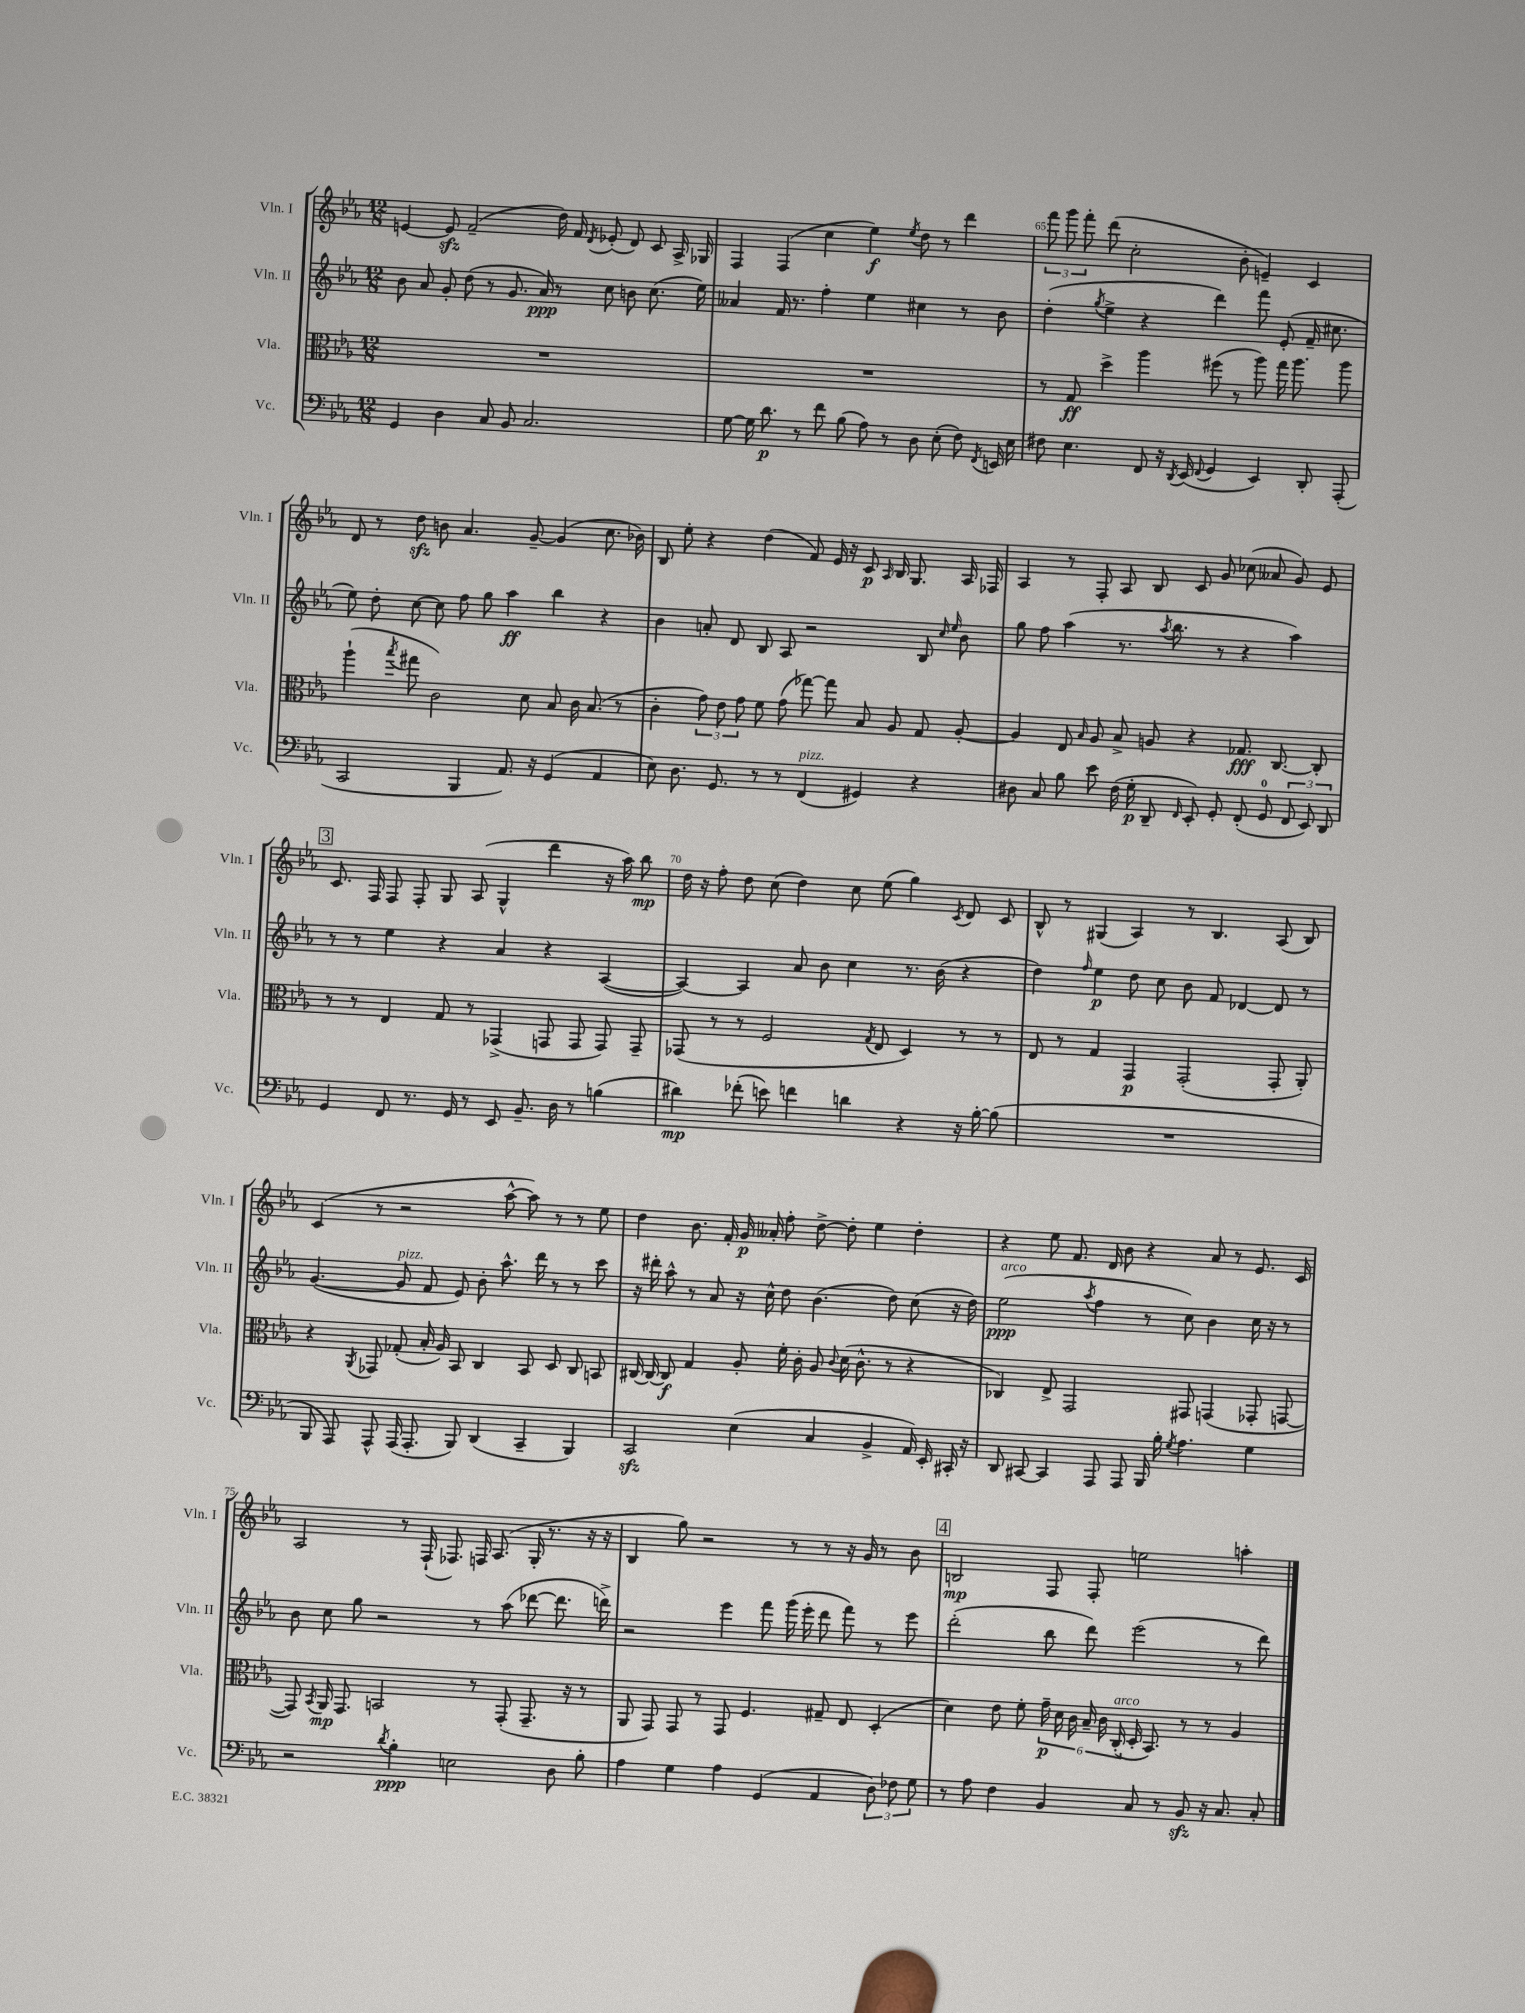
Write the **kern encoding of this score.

**kern	**dynam	**kern	**dynam	**kern	**dynam	**kern	**dynam
*part4	*part4	*part3	*part3	*part2	*part2	*part1	*part1
*staff4	*staff4	*staff3	*staff3	*staff2	*staff2	*staff1	*staff1
*I"Vc.	*	*I"Vla.	*	*I"Vln. II	*	*I"Vln. I	*
*I'Vc.	*	*I'Vla.	*	*I'Vln. II	*	*I'Vln. I	*
*clefF4	*	*clefC3	*	*clefG2	*	*clefG2	*
*k[b-e-a-]	*	*k[b-e-a-]	*	*k[b-e-a-]	*	*k[b-e-a-]	*
*M12/8	*	*M12/8	*	*M12/8	*	*M12/8	*
=63	=63	=63	=63	=63	=63	=63	=63
4GG/	.	1.r	.	8b-\	.	[4en/	.
.	.	.	.	8a-/	.	.	.
4D\	.	.	.	8g'/	.	8ezz/]	.
.	.	.	.	(8dd\	.	(2f~/	.
8C/	.	.	.	8r	.	.	.
8BB-/	.	.	.	8.g/	.	.	.
2.C/	.	.	.	.	.	.	.
.	.	.	.	16a-/)	ppp	.	.
.	.	.	.	8r	.	16dd\)	.
.	.	.	.	.	.	16f/	.
.	.	.	.	.	.	8qd/	.
.	.	.	.	8cc\	.	(8e-X'/	.
.	.	.	.	8bn\	.	8d/)	.
.	.	.	.	(8.cc\	.	8c/	.
.	.	.	.	.	.	16A-^/	.
.	.	.	.	16ee-\)	.	16G-X/	.
=64	=64	=64	=64	=64	=64	=64	=64
[8G\	.	1.r	.	4a--X/	.	4F/	.
16G\]	.	.	.	.	.	.	.
8.d\	p	.	.	.	.	.	.
.	.	.	.	16f/	.	(4F/	.
.	.	.	.	8.r	.	.	.
8r	.	.	.	.	.	.	.
8f\	.	.	.	4ff'\	.	4cc\	.
(8B-\	.	.	.	.	.	.	.
8A-\)	.	.	.	4ee-\	.	4ee-\)	f
8r	.	.	.	.	.	.	.
.	.	.	.	.	.	8qee-/	.
8D\	.	.	.	4cc#X\	.	8dd\	.
(8E-'\	.	.	.	.	.	8r	.
8F\)	.	.	.	8r	.	4ddd\	.
8qFF/	.	.	.	.	.	.	.
16EEn/	.	.	.	8b-\	.	.	.
16E-\	.	.	.	.	.	.	.
=65	=65	=65	=65	=65	=65	=65	=65
8F#X\	.	8r	.	(4dd'\	.	12fff\	.
.	.	.	.	.	.	12ggg\	.
4.E-\	.	8G/	ff	.	.	.	.
.	.	.	.	.	.	12fff'\	.
.	.	.	.	8qgg/	.	.	.
.	.	4dd^\	.	4ee-^\	.	(8ddd\	.
.	.	.	.	.	.	2cc'\	.
8FF/	.	4aa-\	.	4r	.	.	.
16r	.	.	.	.	.	.	.
8qDD/	.	.	.	.	.	.	.
(16EE-/	.	.	.	.	.	.	.
8qqFF/	.	.	.	.	.	.	.
4GG/	.	(8ff#X\	.	4ddd\)	.	.	.
.	.	8r	.	.	.	8b-'\	.
4EE-/)	.	8aa-\)	.	8fff\	.	4en~/)	.
.	.	16gg\	.	(8e-'/	.	.	.
.	.	8.aa-\	.	.	.	.	.
8DD'/	.	.	.	16f~/	.	4c/	.
.	.	.	.	8.cc#X\	.	.	.
(8AAA-'/	.	8aa-\	.	.	.	.	.
!!LO:LB:g=z
=66	=66	=66	=66	=66	=66	=66	=66
2CC/	.	(4aa-`\	.	8ee-\)	.	8d/	.
.	.	.	.	8dd'\	.	8r	.
.	.	8qbb-/	.	.	.	.	.
.	.	8gg#X\	.	[8cc\	.	8ddzz\	.
.	.	2c\)	.	8cc\]	.	8bn\	.
4BBB-/	.	.	.	8ff\	.	4.a-/	.
.	.	.	.	8gg\	.	.	.
8.AA-/)	.	.	.	4aa-\	ff	.	.
.	.	8d\	.	.	.	[8g~/	.
16r	.	.	.	.	.	.	.
(4GG/	.	8B-/	.	4bb-\	.	(4g/]	.
.	.	16c\	.	.	.	.	.
.	.	(8.B-/	.	.	.	.	.
4AA-/	.	.	.	4r	.	8.cc\	.
.	.	8r	.	.	.	.	.
.	.	.	.	.	.	16b-X\)	.
=67	=67	=67	=67	=67	=67	=67	=67
8E-\)	.	4c'\	.	4b-\	.	8B-/	.
8.D\	.	.	.	.	.	8ee-'\	.
.	.	12g\)	.	8an'/	.	4r	.
8.GG/	.	.	.	.	.	.	.
.	.	12e-\	.	.	.	.	.
.	.	.	.	8d/	.	.	.
.	.	12g\	.	.	.	.	.
8r	.	8f\	.	8B-/	.	(4dd\	.
8r	.	(8g\	.	8A-/	.	.	.
!LO:TX:a:i:t=pizz.	!	!	!	!	!	!	!
(4FF/	.	[8gg-X\)	.	2r	.	8f/)	.
.	.	8gg-\]	.	.	.	16e-/	.
.	.	.	.	.	.	16r	.
4GG#X/)	.	8B-/	.	.	.	8c/	p
.	.	.	.	.	.	16qqA-/	.
.	.	8A-/	.	.	.	16B-/	.
.	.	.	.	.	.	8.G/	.
4r	.	8G/	.	8B-/	.	.	.
.	.	.	.	16qqcc/	.	.	.
.	.	.	.	16qqee-/	.	.	.
.	.	[8A-'/	.	8b-\	.	16A-/	.
.	.	.	.	.	.	16F-X/	.
=68	=68	=68	=68	=68	=68	=68	=68
8D#X\	.	4A-/]	.	8gg\	.	4A-/	.
8C/	.	.	.	8ff\	.	.	.
8B-\	.	8E-/	.	(4aa-\	.	8r	.
.	.	16qqB-/	.	.	.	.	.
8e-\	.	8A-/	.	.	.	8F'/	.
(16F\	.	8B-^/	.	8.r	.	8A-/	.
16G'\	p	.	.	.	.	.	.
8DD~/	.	8An/	.	.	.	8B-/	.
.	.	.	.	8qaa-/	.	.	.
.	.	.	.	8.bb-\	.	.	.
16qqFF/	.	.	.	.	.	.	.
8EE-'/)	.	4r	.	.	.	8c/	.
8GG'/	.	.	.	8r	.	8g/	.
(8FF'/	.	8.G-X/	fff	4r	.	(8cc-X\	.
8GG/	.	.	.	.	.	8a--X/	.
.	.	[8.C/	.	.	.	.	.
12FF/	.	.	.	4aa-\)	.	8g/)	.
12EE-/)	.	.	.	.	.	.	.
.	.	8C'/]	.	.	.	8e-/	.
12DD/	.	.	.	.	.	.	.
!!LO:LB:g=z
!!LO:REH:place=s1:t=3
=69	=69	=69	=69	=69	=69	=69	=69
4GG/	.	8r	.	8r	.	8.c/	.
.	.	8r	.	8r	.	.	.
.	.	.	.	.	.	16F/	.
8FF/	.	4E-/	.	4ee-\	.	8F/	.
8.r	.	.	.	.	.	8F'/	.
.	.	8G/	.	4r	.	8G/	.
16GG/	.	.	.	.	.	.	.
8r	.	8r	.	.	.	(8A-/	.
8EE-/	.	(4GG-X^/	.	4a-/	.	4G^^/	.
8.BB-~/	.	.	.	.	.	.	.
.	.	8GGn/	.	4r	.	4ddd\	.
16D\	.	.	.	.	.	.	.
8r	.	8GG/	.	.	.	.	.
(4Bn\	.	8GG/)	.	([4A-/	.	16r	.
.	.	.	.	.	.	16aa-\)	.
.	.	8GG~/	.	.	.	8bb-\	mp
=70	=70	=70	=70	=70	=70	=70	=70
4d#X\)	mp	(8GG-X/	.	4A-/_)	.	16dd\	.
.	.	.	.	.	.	16r	.
.	.	8r	.	.	.	8ff'\	.
(8f-X'\	.	8r	.	4A-/]	.	8dd\	.
8en\)	.	2F/	.	.	.	(8cc\	.
4fn\	.	.	.	8a-/	.	4dd\)	.
.	.	.	.	8b-\	.	.	.
4dn\	.	.	.	4cc\	.	8cc\	.
.	.	8qG/	.	.	.	.	.
.	.	8E-/	.	.	.	(8ee-\	.
4r	.	4D/)	.	8.r	.	4gg\)	.
.	.	.	.	(16b-\	.	.	.
.	.	.	.	.	.	8qc/	.
16r	.	8r	.	4r	.	8d/	.
[16B-'\	.	.	.	.	.	.	.
(8B-\]	.	8r	.	.	.	8c/	.
=71	=71	=71	=71	=71	=71	=71	=71
1.r	.	8E-/	.	4dd\)	.	8B-^^/	.
.	.	8r	.	.	.	8r	.
.	.	.	.	16qqff/	.	.	.
.	.	4G/	.	4ee-\	p	(4G#X/	.
.	.	4GG/	p	8dd\	.	4A-/)	.
.	.	.	.	8cc\	.	.	.
.	.	(2GG'/	.	8b-\	.	8r	.
.	.	.	.	8f/	.	4.B-/	.
.	.	.	.	[4d-X/	.	.	.
.	.	8GG'/	.	8d-/]	.	(8A-/	.
.	.	8AA-'/)	.	8r	.	8B-/)	.
!!LO:LB:g=z
=72	=72	=72	=72	=72	=72	=72	=72
8BBB-/	.	4r	.	([4.g/	.	(4c/	.
8AAA-/)	.	.	.	.	.	.	.
.	.	8qAA-/	.	.	.	.	.
8AAA-^^/	.	8GG-X/	.	.	.	8r	.
!	!	!	!	!LO:TX:a:i:t=pizz.	!	!	!
(16AAA-/	.	(8G-X'/	.	8g/]	.	2r	.
8.AAA-'/	.	.	.	.	.	.	.
.	.	16B-'/	.	8f/	.	.	.
.	.	16A-/)	.	.	.	.	.
8BBB-/)	.	8BB-/	.	8e-/)	.	.	.
(4DD/	.	4C/	.	8b-'\	.	.	.
.	.	.	.	8.aa-^^\	.	[8aa-^^\	.
4CC~/	.	8BB-/	.	.	.	8aa-\])	.
.	.	.	.	16ddd\	.	.	.
.	.	8D/	.	8r	.	8r	.
4BBB-/)	.	8C/	.	8r	.	8r	.
.	.	8BBn/	.	8ccc\	.	8ee-\	.
=73	=73	=73	=73	=73	=73	=73	=73
2CCzz/	.	[16C#X/	.	16r	.	4dd\	.
.	.	16C#/_	.	16ddd#X'\	.	.	.
.	.	8C#/]	f	8aa-^^\	.	.	.
.	.	4G/	.	8r	.	8.b-\	.
.	.	.	.	8a-/	.	.	.
.	.	.	.	.	.	16f'/	.
(4E-\	.	8A-'/	.	16r	.	16g/	p
.	.	.	.	16cc^^\	.	16a--X'/	.
.	.	16f'\	.	8dd\	.	8ff'\	.
.	.	16c'\	.	.	.	.	.
4C/	.	8A-/	.	(4.b-\	.	[8dd^\	.
.	.	8qqc/	.	.	.	.	.
.	.	(16d\	.	.	.	8dd'\]	.
.	.	8.c^^\	.	.	.	.	.
4BB-^/	.	.	.	.	.	4ee-\	.
.	.	8r	.	8dd\)	.	.	.
16AA-/)	.	4r	.	(8cc\	.	4dd'\	.
16EE-'/	.	.	.	.	.	.	.
16CC#X'/	.	.	.	16r	.	.	.
16r	.	.	.	16dd\)	.	.	.
=74	=74	=74	=74	=74	=74	=74	=74
!	!	!	!	!LO:TX:a:i:t=arco	!	!	!
8DD/	.	4C-X/)	.	(2ee-\	ppp	4r	.
[8CC#X/	.	.	.	.	.	.	.
4CC#/]	.	8E-^/	.	.	.	8ee-\	.
.	.	2GG/	.	.	.	8.f/	.
.	.	.	.	8qaa-/	.	.	.
8AAA-/	.	.	.	4ff\	.	.	.
.	.	.	.	.	.	16d/	.
8AAA-/	.	.	.	.	.	8b-\	.
16BBB-/	.	.	.	8r	.	4r	.
16B-'\	.	.	.	.	.	.	.
8qG/	.	.	.	.	.	.	.
4.A-\	.	8GG#X/	.	8cc\)	.	.	.
.	.	(4GGn/	.	4b-\	.	8a-/	.
.	.	.	.	.	.	8r	.
4G\	.	8GG-X'/	.	16cc\	.	8.e-/	.
.	.	.	.	16r	.	.	.
.	.	[8GGn/	.	8r	.	.	.
.	.	.	.	.	.	16c/	.
!!LO:LB:g=z
=75	=75	=75	=75	=75	=75	=75	=75
2r	.	8GG/])	.	8b-\	.	2A-/	.
.	.	8qBB-/	.	.	.	.	.
.	.	16AA-/	mp	8cc\	.	.	.
.	.	8.GG/	.	.	.	.	.
.	.	.	.	8gg\	.	.	.
.	.	2BBn/	.	2r	.	.	.
8qd/	.	.	.	.	.	.	.
4B-'\	ppp	.	.	.	.	8r	.
.	.	.	.	.	.	(16F`/	.
.	.	.	.	.	.	8.F-X/)	.
2En\	.	.	.	.	.	.	.
.	.	8r	.	8r	.	16Fn/	.
.	.	.	.	.	.	(8.A-/	.
.	.	(8GG'/	.	(8aa-\	.	.	.
.	.	8.GG~/	.	[8ddd-X\	.	16G'/	.
.	.	.	.	.	.	8.r	.
8D\	.	.	.	8.ddd-\]	.	.	.
.	.	16r	.	.	.	.	.
8B-'\	.	8r	.	.	.	16r	.
.	.	.	.	16dddn^\)	.	16r	.
=76	=76	=76	=76	=76	=76	=76	=76
4A-\	.	8AA-/	.	2r	.	4B-/	.
.	.	8GG/)	.	.	.	.	.
4G\	.	8GG/	.	.	.	8gg\)	.
.	.	8r	.	.	.	2r	.
4A-\	.	8GG/	.	4eee-\	.	.	.
.	.	4.F/	.	.	.	.	.
(4GG/	.	.	.	8fff\	.	.	.
.	.	.	.	(16ggg\	.	8r	.
.	.	.	.	16eee-'\	.	.	.
4AA-/	.	8G#X~/	.	8ddd\	.	8r	.
.	.	8E-/	.	8fff\)	.	16r	.
.	.	.	.	.	.	16g/	.
12D\)	.	(4D'/	.	8r	.	8r	.
12F-X\	.	.	.	.	.	.	.
.	.	.	.	8eee-\	.	8b-\	.
12G\	.	.	.	.	.	.	.
!!LO:REH:place=s1:t=4
=77	=77	=77	=77	=77	=77	=77	=77
8r	.	4d\)	.	(2ddd'\	.	2Bn/	mp
8A-\	.	.	.	.	.	.	.
4F\	.	8e-\	.	.	.	.	.
.	.	8f'\	.	.	.	.	.
4BB-/	.	24g~\	p	8bb-\	.	8F/	.
.	.	24d\	.	.	.	.	.
.	.	24c\	.	.	.	.	.
.	.	24B-~/	.	8ddd\)	.	8F'/	.
.	.	24c\	.	.	.	.	.
!	!	!LO:TX:a:i:t=arco	!	!	!	!	!
.	.	(24C'/	.	.	.	.	.
8C/	.	16D'/	.	(2eee-\	.	2een\	.
.	.	8.BB-/)	.	.	.	.	.
8r	.	.	.	.	.	.	.
8BB-zz/	.	8r	.	.	.	.	.
16r	.	8r	.	.	.	.	.
8.C/	.	.	.	.	.	.	.
.	.	4A-/	.	8r	.	4aan'\	.
8C'/	.	.	.	8ddd\)	.	.	.
==	==	==	==	==	==	==	==
*-	*-	*-	*-	*-	*-	*-	*-
